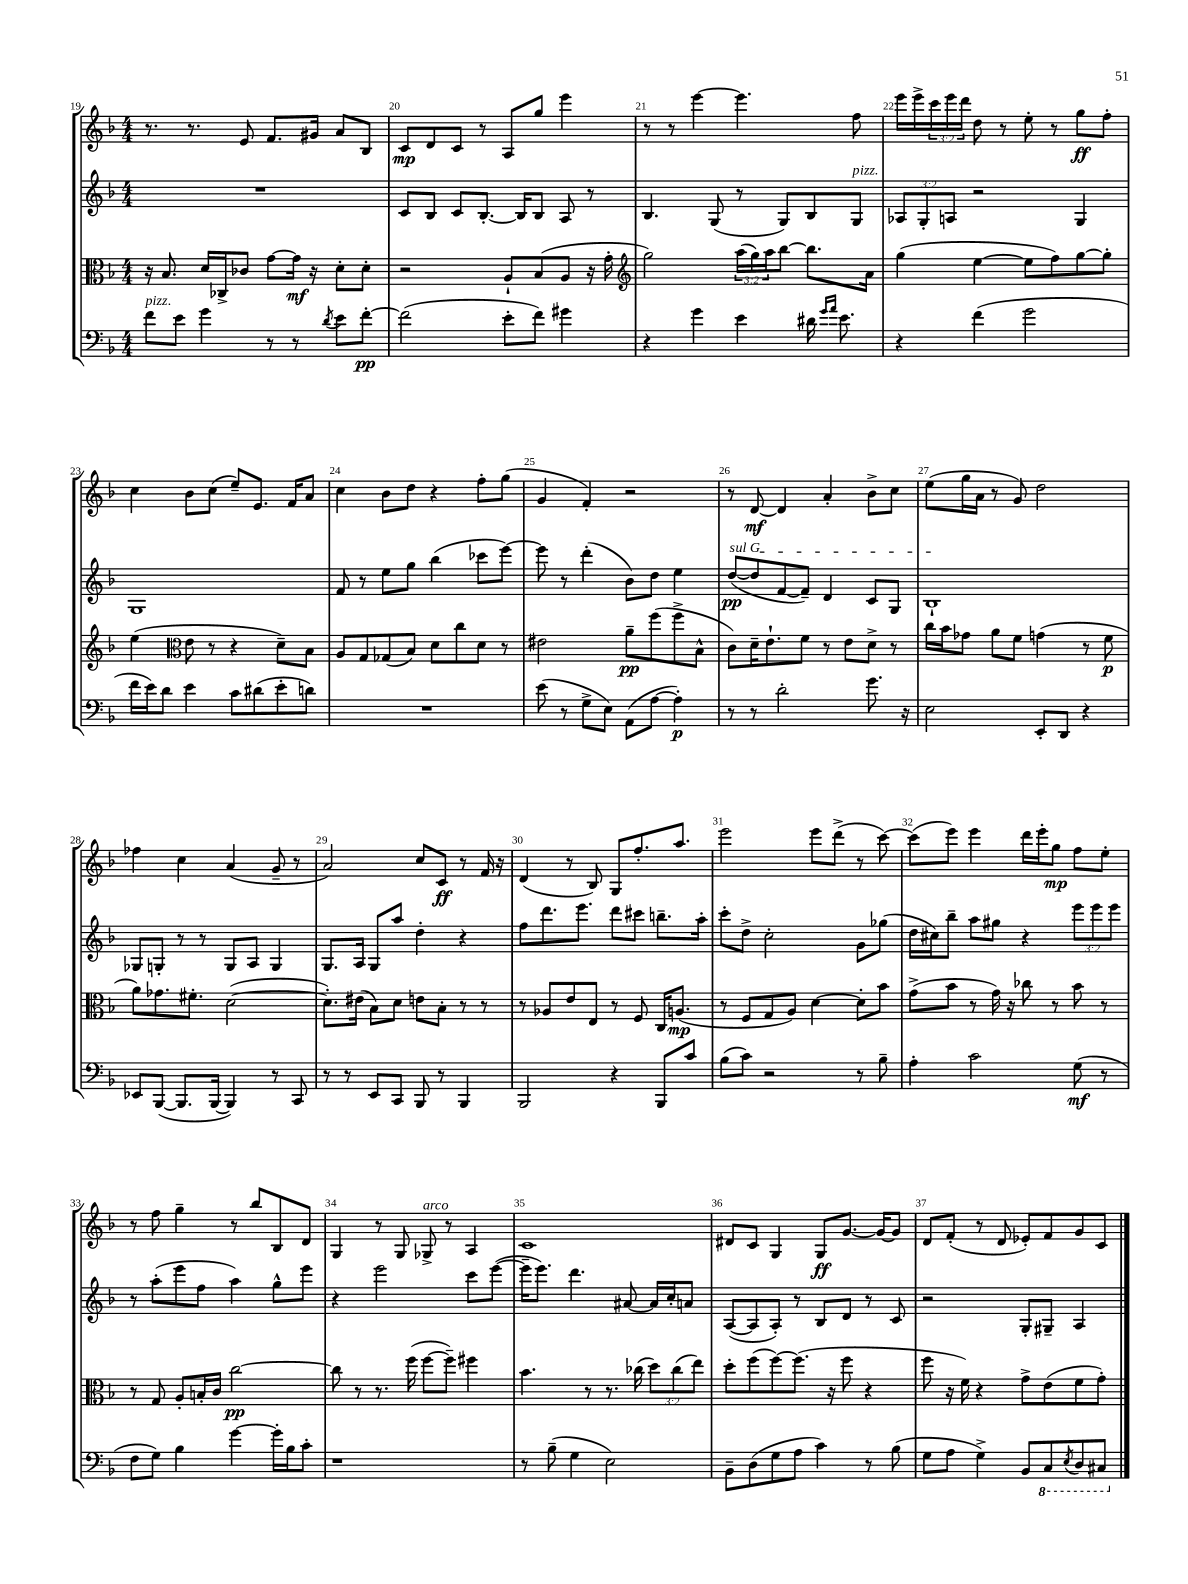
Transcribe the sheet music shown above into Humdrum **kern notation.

**kern	**kern	**kern	**kern
*staff4	*staff3	*staff2	*staff1
*clefF4	*clefC3	*clefG2	*clefG2
*k[b-]	*k[b-]	*k[b-]	*k[b-]
*M4/4	*M4/4	*M4/4	*M4/4
8f	16r	1r	8.r
.	8.B-	.	.
8e	.	.	.
.	.	.	8.r
4g	16d	.	.
.	16C-^	.	.
.	8c-	.	8e
8r	[8g	.	8.f
8r	16g]	.	.
.	16r	.	16g#
8qd	.	.	.
8e	8d'	.	8a
[8f'	8d'	.	8B-
=	=	=	=
(2f]	2r	8c	8c
.	.	8B-	8d
.	.	8c	8c
.	.	[8.B-'	8r
8e'	8A`	.	8A
.	.	16B-]	.
8f)	(8B-	8B-	8gg
4g#	8A	8A	4eee
.	16r	8r	.
.	16g'	.	.
=	=	=	=
*	*clefG2	*	*
4r	2gg)	4.B-	8r
.	.	.	8r
4g	.	.	[4eee
.	.	(8G	.
4e	(24aa	8r	4.eee]
.	24gg)	.	.
.	24aa	.	.
.	[8bb-	8G)	.
16d#	8.bb-]	8B-	.
16qqg	.	.	.
16qqa	.	.	.
8.e	.	.	.
.	.	8G	8ff
.	16a	.	.
=	=	=	=
4r	(4gg	12A-	16eee
.	.	.	16eee^
.	.	12G'	.
.	.	.	24ccc
.	.	12A	24eee
.	.	.	24ddd
(4f	[4ee	2r	8dd
.	.	.	8r
2g	8ee]	.	8ee'
.	8ff)	.	8r
.	[8gg	4G	8gg
.	8gg']	.	8ff'
=	=	=	=
16f	(4ee	1G	4cc
16e)	.	.	.
8d	.	.	.
*	*clefC3	*	*
4e	8e	.	8b-
.	8r	.	(8cc
8c	4r	.	8ee~)
(8d#	.	.	8.e
8e'	8d~)	.	.
.	.	.	16f
8d)	8B-	.	8a
=	=	=	=
1r	8A	8f	4cc
.	8G	8r	.
.	(8G-	8ee	8b-
.	8B-)	8gg	8dd
.	8d	(4bb-	4r
.	8cc	.	.
.	8d	8ccc-	8ff'
.	8r	[8eee)	(8gg
=	=	=	=
(8e	2e#	8eee]	4g
8r	.	8r	.
8G^	.	(4ddd'	4f')
8E)	.	.	.
(8AA	8a~	8b-)	2r
[8A	(8ff	8dd	.
4A'])	8ff^	4ee	.
.	8B-^^	.	.
=	=	=	=
8r	8c)	([8dd	8r
8r	16d~	8dd]	[8d
.	8.e`	.	.
2d'	.	[8f	4d]
.	8f	8f~])	.
.	8r	4d	4a'
.	8e	.	.
8.g	8d^	8c	8b-^
.	8r	8G	8cc
16r	.	.	.
=	=	=	=
2E	16cc	1B-`	(8ee
.	16b-	.	.
.	8g-	.	16gg
.	.	.	16a
.	8a	.	8r
.	8f	.	8g)
8EE'	(4g	.	2dd
8DD	.	.	.
4r	8r	.	.
.	8f	.	.
=	=	=	=
8EE-	8a)	8G-	4ff-
([8BBB-	8.g-	8G'	.
8.BBB-]	.	8r	4cc
.	8.f#'	.	.
.	.	8r	.
[16BBB-	.	.	.
4BBB-])	([2d	8G	(4a
.	.	8A	.
8r	.	4G	8g~
8CC	.	.	8r
=	=	=	=
8r	8.d'])	8.G	2a)
8r	.	.	.
.	(16e#	16A	.
8EE	8B-)	8G	.
8CC	8d	8aa	.
8BBB-	8e	4dd'	8cc
8r	8B-'	.	8c
4BBB-	8r	4r	8r
.	8r	.	16f
.	.	.	16r
=	=	=	=
2BBB-	8r	8ff	(4d
.	8A-	8.ddd	.
.	8e	.	8r
.	.	8.eee	.
.	8E	.	8B-)
4r	8r	8ddd	8G
.	8F	8ccc#	8.ff'
8BBB-	16C	8.bb~	.
.	(8.A	.	8.aa
8c	.	.	.
.	.	16aa'	.
=	=	=	=
(8B-	8r	8ccc'	2eee
8c)	8F	8dd^	.
2r	8G	2cc'	.
.	8A)	.	.
.	[4d	.	8eee
.	.	.	(8ddd^
8r	8d']	8g	8r
8B-~	8b-	(8gg-	[8ccc)
=	=	=	=
4A'	(8g^	16dd	(8ccc]
.	.	16cc#)	.
.	8b-	8bb-~	8eee)
2c	8r	8aa	4eee
.	16g)	8gg#	.
.	16r	.	.
.	8cc-	4r	16ddd
.	.	.	16eee'
.	8r	.	8gg
(8G	8b-	12eee	8ff
.	.	12eee	.
8r	8r	.	8ee'
.	.	12eee	.
=	=	=	=
8F	8r	8r	8r
8G)	8G	(8aa'	8ff
4B-	8A'	8eee	4gg~
.	16B'	8ff	.
.	16c	.	.
[4g	[2cc	4aa)	8r
.	.	.	8bb-
16g']	.	8gg^^	8B-
16B-	.	.	.
8c'	.	8eee	8d
=	=	=	=
1r	8cc]	4r	4G
.	8r	.	.
.	8.r	2eee	8r
.	.	.	8G
.	(16ff	.	.
.	[8ff	.	8G-^
.	8ff~])	.	8r
.	4ff#	8ccc	4A
.	.	([8eee	.
=	=	=	=
8r	4.b-	16eee~]	1c
.	.	8.eee)	.
(8B-~	.	.	.
4G	.	4.ddd	.
.	8r	.	.
2E)	8.r	.	.
.	.	[8a#	.
.	(16cc-	.	.
.	12dd)	16a#]	.
.	.	16cc'	.
.	(12cc-	.	.
.	.	8a	.
.	12ee)	.	.
=	=	=	=
8BB-~	8dd'	([8A	8d#
(8D	(8ff	8A]	8c
8G	[8ff)	8A')	4G
8A	(8.ff]	8r	.
4c)	.	8B-	8G
.	16r	.	.
.	8ff	8d	[8.g
8r	4r	8r	.
.	.	.	16g_
(8B-	.	8c	8g]
=	=	=	=
8G	8ff	2r	8d
8A	16r	.	(8f'
.	16f)	.	.
4G^)	4r	.	8r
.	.	.	8d
8BB-	8g^	8G'	8e-')
8CC	(8e	8G#~	8f
8qEE	.	.	.
8DD	8f	4A	8g
8CC#	8g')	.	8c
==	==	==	==
*-	*-	*-	*-
